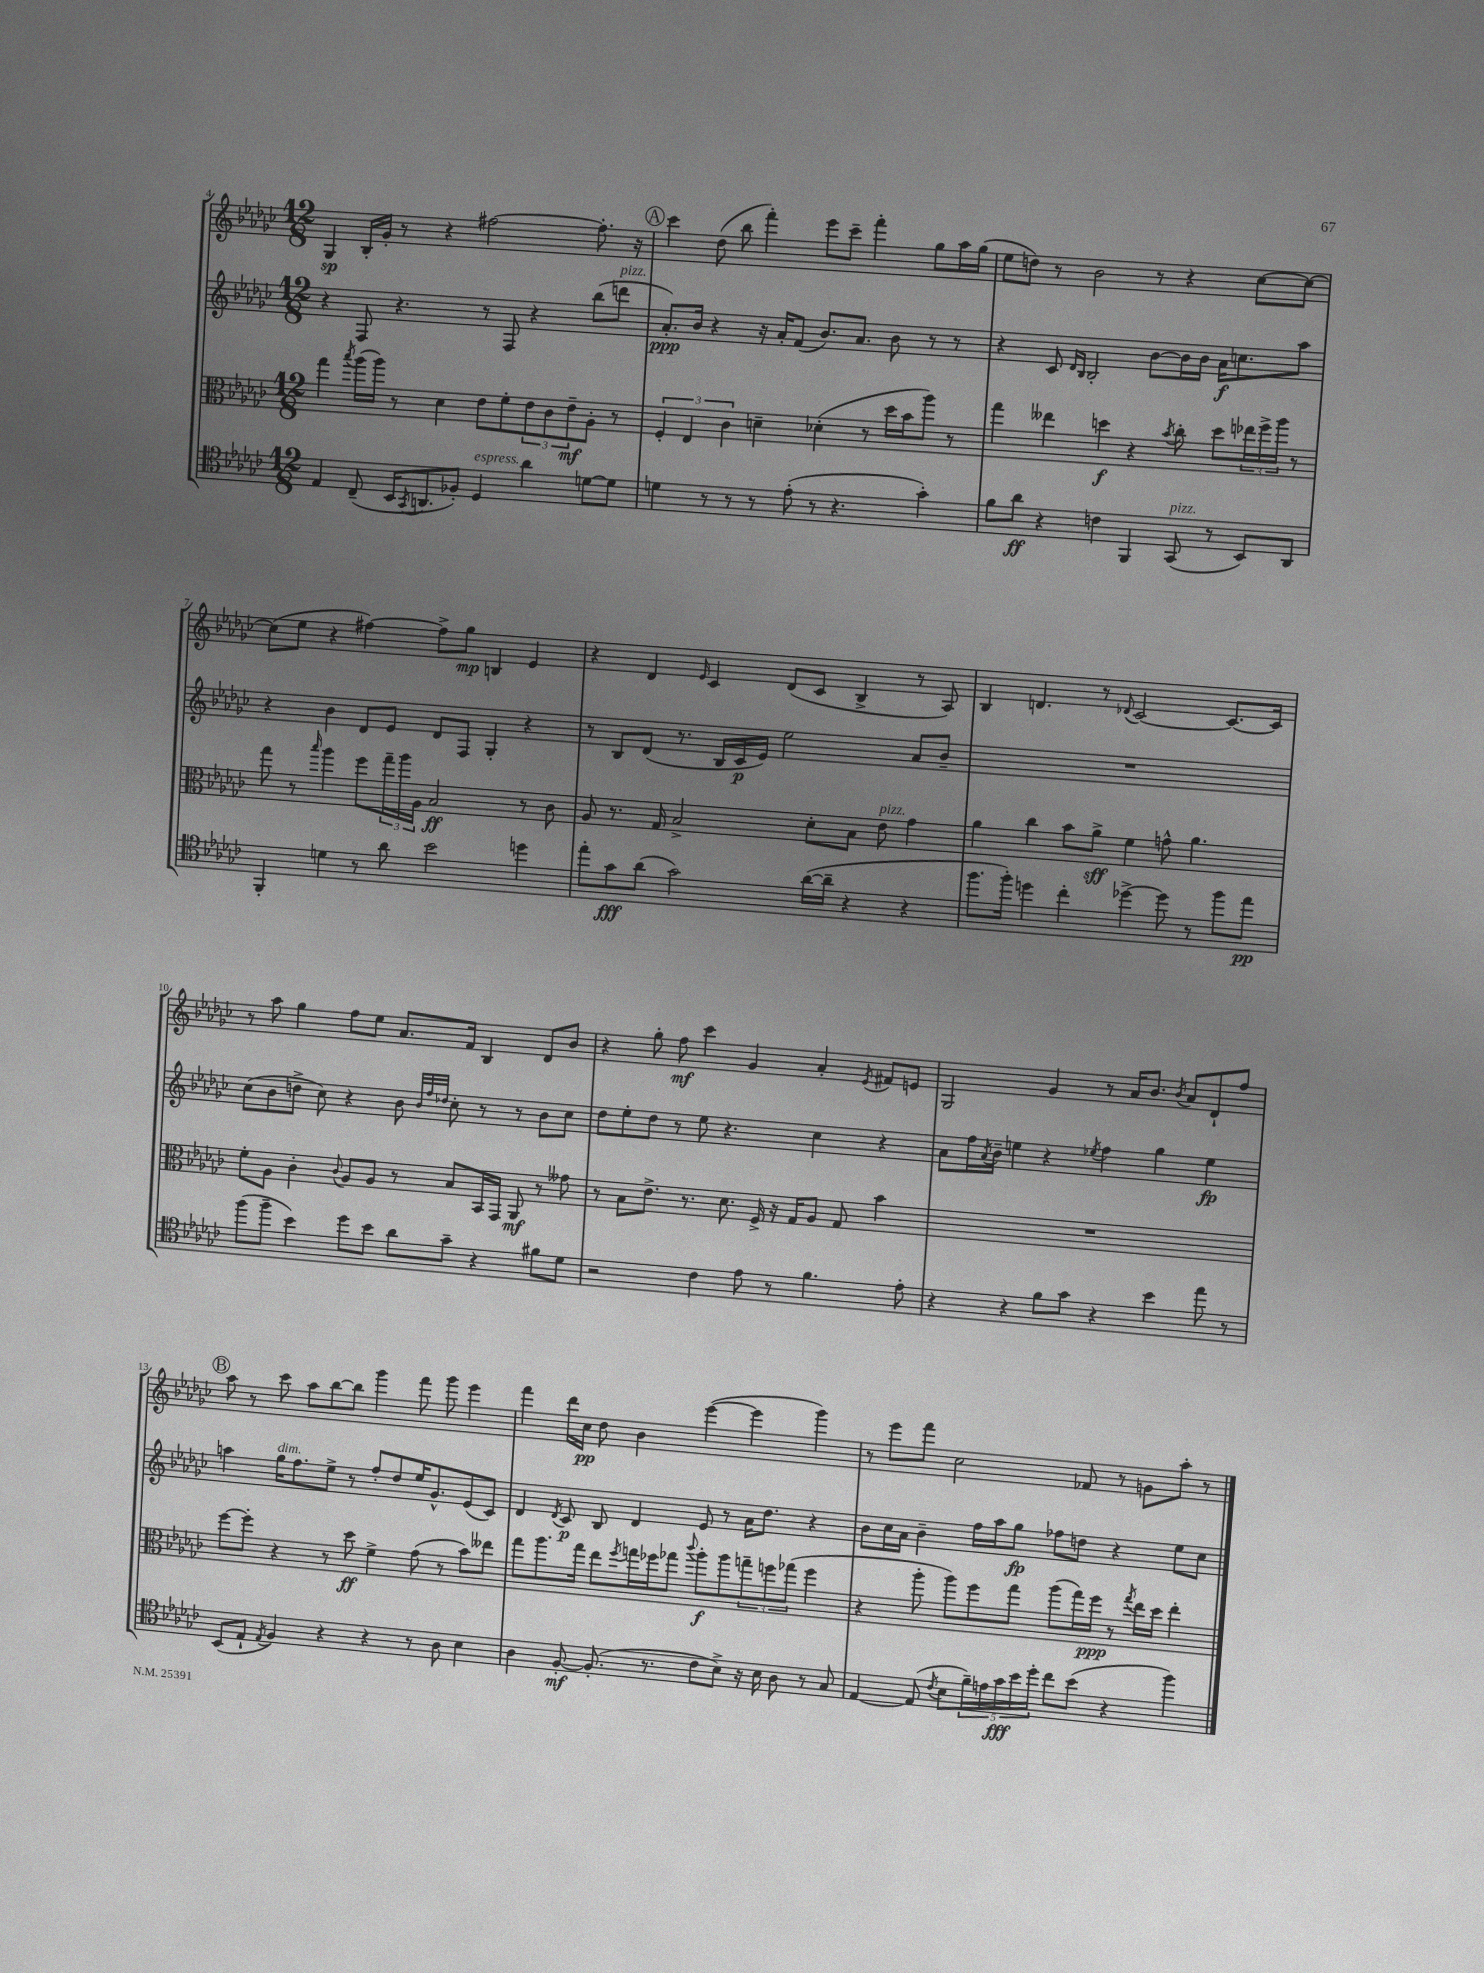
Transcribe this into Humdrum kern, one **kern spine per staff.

**kern	**dynam	**kern	**dynam	**kern	**dynam	**kern	**dynam
*part4	*part4	*part3	*part3	*part2	*part2	*part1	*part1
*staff4	*staff4	*staff3	*staff3	*staff2	*staff2	*staff1	*staff1
*clefC4	*	*clefC3	*	*clefG2	*	*clefG2	*
*k[b-e-a-d-g-c-]	*	*k[b-e-a-d-g-c-]	*	*k[b-e-a-d-g-c-]	*	*k[b-e-a-d-g-c-]	*
*M12/8	*	*M12/8	*	*M12/8	*	*M12/8	*
=4	=4	=4	=4	=4	=4	=4	=4
4E-/	.	4gg-\	.	4r	.	4G-/	sp
.	.	8qbb-/	.	.	.	.	.
(8C-~/	.	(16aa-\LL	.	8F/	.	16B-'/LL	.
.	.	16aa-\JJ)	.	.	.	16g-'/JJ	.
16BB-/KL	.	8r	.	4.r	.	8r	.
8qGG-/	.	.	.	.	.	.	.
8.AAn/	.	.	.	.	.	.	.
.	.	4d-\	.	.	.	4r	.
8F-X'/J)	.	.	.	.	.	.	.
!LO:TX:a:i:t=espress.	!	!	!	!	!	!	!
4D-/	.	8e-\L	.	8r	.	[2ff#X\	.
.	.	8f'\	.	8F/	.	.	.
4a-\	.	12e-\	.	4r	.	.	.
.	.	12c-\	.	.	.	.	.
.	.	12e-~\	mf	.	.	.	.
[8dn\L	.	8A-'\J	.	(8bb-\L	.	8.ff#'\]	.
!	!	!	!	!LO:TX:a:i:t=pizz.	!	!	!
8d\J]	.	8r	.	8dddn\J	.	.	.
.	.	.	.	.	.	16r	.
!!LO:REH:place=s1:t=A
=5	=5	=5	=5	=5	=5	=5	=5
4dn\	.	6F'/	.	8.a-'/L)	ppp	4ccc-\	.
.	.	6E-/	.	.	.	.	.
.	.	.	.	16b-/Jk	.	.	.
8r	.	.	.	4r	.	(8dd-\	.
.	.	6c-\	.	.	.	.	.
8r	.	.	.	.	.	8bb-\	.
8r	.	4dn~\	.	16r	.	4fff'\)	.
.	.	.	.	16a-'/KL	.	.	.
(8e-'\	.	.	.	(8f/J	.	.	.
8r	.	(4d-X'\	.	8.b-/L)	.	8eee-\L	.
4.r	.	.	.	.	.	8ccc-~\J	.
.	.	.	.	8.a-/J	.	.	.
.	.	8r	.	.	.	4fff'\	.
.	.	16dd-\LL	.	8b-\	.	.	.
.	.	16b-\J	.	.	.	.	.
4g-'\)	.	8aa-\J)	.	8r	.	8gg-\L	.
.	.	8r	.	8r	.	16aa-\L	.
.	.	.	.	.	.	(16gg-\JJ	.
=6	=6	=6	=6	=6	=6	=6	=6
8f\L	.	4gg-\	.	4r	.	8ee-\L	.
8a-\J	ff	.	.	.	.	8ddn\J)	.
4r	.	4ee--X\	.	8c-/	.	8r	.
.	.	.	.	16qqd-/LL	.	.	.
.	.	.	.	16qqB-/JJ	.	.	.
.	.	.	.	2B-'/	.	2b-\	.
4cn\	.	4ddn\	f	.	.	.	.
4FF/	.	4r	.	.	.	.	.
.	.	.	.	[8b-\L	.	8r	.
.	.	8qb-/	.	.	.	.	.
!LO:TX:a:i:t=pizz.	!	!	!	!	!	!	!
(8GG-/	.	8cc-'\	.	16b-\L]	.	4r	.
.	.	.	.	16b-\JJ	.	.	.
8r	.	8dd\L	.	16a-\KL	f	.	.
.	.	.	.	8.ccn\	.	.	.
8BB-/L)	.	24ee-X\L	.	.	.	[8cc-\L	.
.	.	24ff^\	.	.	.	.	.
.	.	24aa-\JJ	.	.	.	.	.
8AA-/J	.	8r	.	8aa-\J	.	8cc-\J_	.
!!LO:LB:g=z
=7	=7	=7	=7	=7	=7	=7	=7
4FF'/	.	8gg-\	.	4r	.	(8cc-\L]	.
.	.	8r	.	.	.	8ee-\J	.
.	.	16qqbb-/	.	.	.	.	.
4dn\	.	4aa-\	.	4b-\	.	4r	.
8r	.	8ff\L	.	8d-/L	.	[4ff#X\)	.
8a-\	.	24gg-~\L	.	8e-/J	.	.	.
.	.	24aa-\	.	.	.	.	.
.	.	24A-\JJ	.	.	.	.	.
2b-\	.	2B-/	ff	8d-/L	.	8ff#^\L]	.
.	.	.	.	8F/J	.	8gg-\J	mp
.	.	.	.	4G-'/	.	4Bn/	.
4ddn\	.	8r	.	4r	.	4e-/	.
.	.	8c-\	.	.	.	.	.
=8	=8	=8	=8	=8	=8	=8	=8
8ee-'\L	.	8A-/	.	8r	.	4r	.
8g-\	fff	8.r	.	8B-/L	.	.	.
(8a-\J	.	.	.	(8d-/J	.	4d-/	.
.	.	16G-/	.	.	.	.	.
2g-\)	.	2B-^/	.	8.r	.	.	.
.	.	.	.	.	.	16qqe-/	.
.	.	.	.	.	.	4c-/	.
.	.	.	.	16B-/LL	.	.	.
.	.	.	.	16c-/	p	.	.
.	.	.	.	16e-/JJ)	.	.	.
.	.	.	.	2ee-\	.	(8d-/L	.
([16a-\LL	.	8d-'\L	.	.	.	8c-/J	.
16a-~\JJ]	.	.	.	.	.	.	.
4r	.	8B-\J	.	.	.	4B-^/	.
!	!	!LO:TX:a:i:t=pizz.	!	!	!	!	!
.	.	8e-\	.	.	.	.	.
4r	.	4g-\	.	8a-/L	.	8r	.
.	.	.	.	8b-~/J	.	8A-/)	.
=9	=9	=9	=9	=9	=9	=9	=9
8.ff\L	.	4a-\	.	1.r	.	4B-/	.
16ff'\Jk)	.	.	.	.	.	.	.
4ddn\	.	4cc-\	.	.	.	4.dn/	.
4cc-'\	.	8b-\L	.	.	.	.	.
.	.	8a-^\J	sff	.	.	8r	.
.	.	.	.	.	.	8qqd-X/	.
[4dd-X^\	.	4f\	.	.	.	[2c-/	.
8dd-\]	.	8gn^^\	.	.	.	.	.
8r	.	4.a-\	.	.	.	.	.
8ff\L	.	.	.	.	.	8.c-/L_	.
8ee-\J	pp	.	.	.	.	.	.
.	.	.	.	.	.	16c-/Jk]	.
!!LO:LB:g=z
=10	=10	=10	=10	=10	=10	=10	=10
(8ff\L	.	8f'\L	.	(8cc-\L	.	8r	.
8ff~\J	.	8A-\J	.	8b-\	.	8aa-\	.
4b-\)	.	4c-'\	.	8ddn^\J	.	4gg-\	.
.	.	.	.	8cc-\)	.	.	.
.	.	8qqc-/	.	.	.	.	.
8dd-\L	.	8A-/L	.	4r	.	8ff\L	.
8b-\J	.	8A-/J	.	.	.	8ee-\J	.
8a-\L	.	8r	.	8b-\	.	8.a-/L	.
.	.	.	.	32qqb-/LLL	.	.	.
.	.	.	.	32qqff/	.	.	.
.	.	.	.	32qqdd-X/JJJ	.	.	.
8g-~\J	.	8B-/L	.	8cc-'\	.	.	.
.	.	.	.	.	.	16f/Jk	.
4r	.	16BB-/L	.	8r	.	4B-/	.
.	.	16GG-/JJ	.	.	.	.	.
.	.	8AA-/	mf	8r	.	.	.
8f#X\L	.	8r	.	8b-\L	.	8d-/L	.
8d-\J	.	8g--X\	.	8cc-\J	.	8b-/J	.
=11	=11	=11	=11	=11	=11	=11	=11
2r	.	8r	.	8dd-\L	.	4r	.
.	.	8B-\L	.	8ee-'\	.	.	.
.	.	8.e-^\J	.	8dd-\J	.	8gg-'\	.
.	.	.	.	8r	.	8ff\	mf
.	.	8.r	.	.	.	.	.
4c-\	.	.	.	8ee-\	.	4ccc-\	.
.	.	8.d-\	.	4.r	.	.	.
8e-\	.	.	.	.	.	4g-/	.
.	.	16F^/	.	.	.	.	.
8r	.	16r	.	.	.	.	.
.	.	16G-/KL	.	.	.	.	.
4.f\	.	8A-/J	.	4cc-\	.	4a-'/	.
.	.	8G-/	.	.	.	.	.
.	.	.	.	.	.	8qe-/	.
.	.	4b-\	.	4r	.	8f#X/L	.
8e-'\	.	.	.	.	.	8en/J	.
=12	=12	=12	=12	=12	=12	=12	=12
4r	.	1.r	.	8a-\L	.	2G-/	.
.	.	.	.	16ff\L	.	.	.
.	.	.	.	8qa-/	.	.	.
.	.	.	.	16b-~\JJ	.	.	.
4r	.	.	.	4een\	.	.	.
8f\L	.	.	.	4r	.	4g-/	.
8g-\J	.	.	.	.	.	.	.
.	.	.	.	8qee-X/	.	.	.
4r	.	.	.	4ff\	.	8r	.
.	.	.	.	.	.	16a-/KL	.
.	.	.	.	.	.	8.b-/J	.
4b-\	.	.	.	4gg-\	.	.	.
.	.	.	.	.	.	8qb-/	.
.	.	.	.	.	.	8a-/L	.
8ee-\	.	.	.	4ee-\	fp	8d-`/	.
8r	.	.	.	.	.	8ff/J	.
!!LO:LB:g=z
!!LO:REH:place=s1:t=B
=13	=13	=13	=13	=13	=13	=13	=13
(8BB-/L	.	[8ff\L	.	4aan\	.	8aa-\	.
8E-`/J	.	8ff'\J]	.	.	.	8r	.
8qE-/	.	.	.	.	.	.	.
!	!	!	!	!LO:TX:a:i:t=dim.	!	!	!
4F/)	.	4r	.	16gg-\KL	.	8ccc-\	.
.	.	.	.	8.ff\	.	.	.
.	.	.	.	.	.	8aa-\L	.
4r	.	8r	.	8ee-^\J	.	[8bb-\	.
.	.	8dd-\	ff	8r	.	8bb-\J]	.
4r	.	4f^\	.	8ff'/L	.	4ggg-\	.
.	.	.	.	8dd-/	.	.	.
8r	.	(8g-\	.	16ee-/K	.	8fff\	.
.	.	.	.	8.g-^^/	.	.	.
8A-\	.	8r	.	.	.	8ggg-\	.
4B-\	.	8b-\L)	.	(8e-/	.	4eee-\	.
.	.	8ee--X\J	.	8c-/J)	.	.	.
=14	=14	=14	=14	=14	=14	=14	=14
4A-\	.	8gg-\L	.	4d-/	.	4fff\	.
.	.	8.aa-\	.	.	.	.	.
.	.	.	.	8qd-/	.	.	.
[8F'/	mf	.	.	8c-/	p	16ddd-\LL	.
.	.	16gg-\Jk	.	.	.	16cc-\JJ	pp
(8.F'/]	.	8ee-\L	.	8B-/	.	8dd-\	.
.	.	8qff/	.	.	.	.	.
.	.	16ggn\L	.	4d-/	.	4b-\	.
8.r	.	16ff-X\J	.	.	.	.	.
.	.	8gg-X\J	.	.	.	.	.
.	.	8qqccc-/	.	.	.	.	.
8c-\L	.	8aa-'\L	f	8e-/	.	([4eee-\	.
8B-^\J)	.	8aa-\	.	8r	.	.	.
16r	.	12ggn~\	.	16a-\KL	.	4eee-\]	.
16B-\	.	.	.	8.dd-\J	.	.	.
.	.	12ffn\	.	.	.	.	.
8A-\	.	.	.	.	.	.	.
.	.	(12gg-X\J	.	.	.	.	.
8r	.	4ff\	.	4r	.	4ggg-\)	.
8G-/	.	.	.	.	.	.	.
=15	=15	=15	=15	=15	=15	=15	=15
[4E-/	.	4r	.	8b-\L	.	8r	.
.	.	.	.	16cc-\L	.	8eee-\L	.
.	.	.	.	16a-\JJ	.	.	.
(8E-/]	.	8aa-'\	.	4b-~\	.	8fff\J	.
8qc-/	.	.	.	.	.	.	.
8B-\L	.	8aa-\L)	.	.	.	2cc-\	.
20f~\L)	.	8ff\	.	16ff\LL	.	.	.
20en\	.	.	.	.	.	.	.
.	.	.	.	16aa-\J	.	.	.
20g-\	fff	.	.	.	.	.	.
.	.	8gg-\J	.	8gg-\J	fp	.	.
20b-\	.	.	.	.	.	.	.
20dd-'\JJ	.	.	.	.	.	.	.
8cc-\L	.	(8aa-\L	.	8ff-X\L	.	.	.
(8b-\J	.	16gg-\L)	.	8ddn\J	.	8f-X/	.
.	.	16ff\JJ	ppp	.	.	.	.
4r	.	8r	.	4r	.	8r	.
.	.	8qgg-/	.	.	.	.	.
.	.	16ee-\LL	.	.	.	8gn\L	.
.	.	16dd-\JJ	.	.	.	.	.
4ff\)	.	4ee-'\	.	8ee-\L	.	8aa-'\J	.
.	.	.	.	8cc-\J	.	8r	.
==	==	==	==	==	==	==	==
*-	*-	*-	*-	*-	*-	*-	*-
